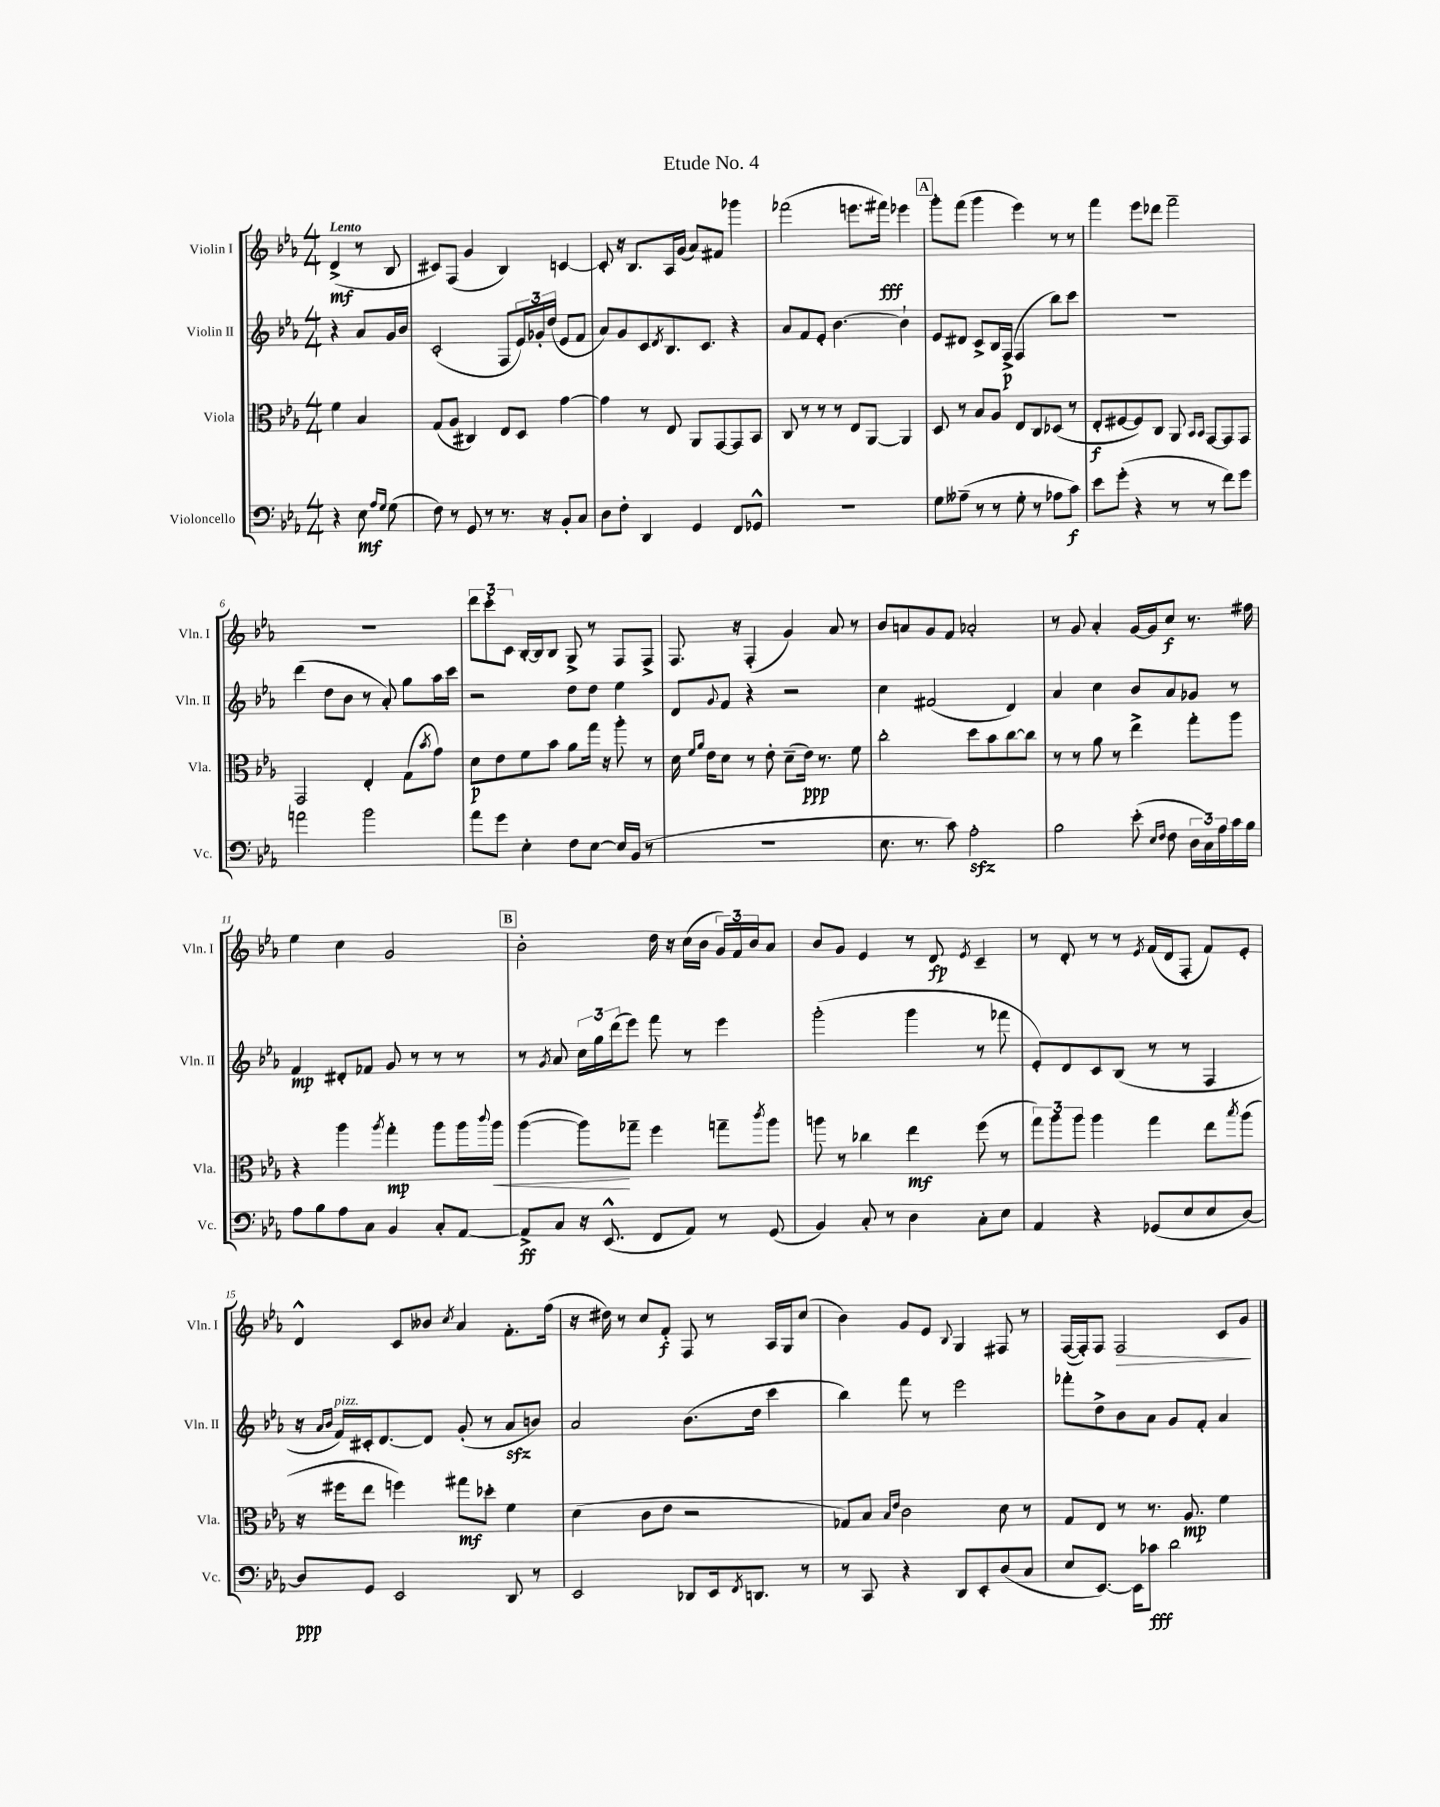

**kern	**dynam	**kern	**dynam	**kern	**dynam	**kern	**dynam
*part4	*part4	*part3	*part3	*part2	*part2	*part1	*part1
*staff4	*staff4	*staff3	*staff3	*staff2	*staff2	*staff1	*staff1
*I"Violoncello	*	*I"Viola	*	*I"Violin II	*	*I"Violin I	*
*I'Vc.	*	*I'Vla.	*	*I'Vln. II	*	*I'Vln. I	*
*clefF4	*	*clefC3	*	*clefG2	*	*clefG2	*
*k[b-e-a-]	*	*k[b-e-a-]	*	*k[b-e-a-]	*	*k[b-e-a-]	*
*M4/4	*	*M4/4	*	*M4/4	*	*M4/4	*
=	=	=	=	=	=	=	=
!	!	!	!	!	!	!LO:TX:a:B:t=Lento	!
4r	.	4f\	.	4r	.	(4d^/	mf
8E-\	mf	4B-/	.	8a-/L	.	8r	.
16qqA-/LL	.	.	.	.	.	.	.
16qqG/JJ	.	.	.	.	.	.	.
(8G\	.	.	.	16g/L	.	8B-/	.
.	.	.	.	16b-/JJ	.	.	.
=1	=1	=1	=1	=1	=1	=1	=1
8F\)	.	(8G/L	.	(2c'/	.	8c#X/L)	.
8r	.	8A-/J	.	.	.	(8F/J	.
8GG/	.	4C#X/)	.	.	.	4g/	.
8r	.	.	.	.	.	.	.
8.r	.	8E-/L	.	8F/L	.	4B-/)	.
.	.	8D/J	.	24e-/L)	.	.	.
.	.	.	.	24g-X'/	.	.	.
16r	.	.	.	.	.	.	.
.	.	.	.	(24dd/JJ	.	.	.
8BB-'/L	.	[4g\	.	8e-/L	.	[4cn/	.
8C/J	.	.	.	8f/J	.	.	.
=2	=2	=2	=2	=2	=2	=2	=2
8D\L	.	4g\]	.	8a-/L)	.	8c'/]	.
8F'\J	.	.	.	8g/	.	16r	.
.	.	.	.	.	.	8.B-/L	.
4DD/	.	8r	.	8c/	.	.	.
.	.	.	.	8qd/	.	.	.
.	.	8E-/	.	8.B-/	.	16A-/L	.
.	.	.	.	.	.	(16g/JJ	.
4GG/	.	8AA-/L	.	.	.	8a-/L)	.
.	.	.	.	8.c/J	.	.	.
.	.	[8GG/	.	.	.	8f#X/J	.
8FF/L	.	8GG/]	.	4r	.	4ggg-X\	.
8GG-X^^/J	.	8BB-/J	.	.	.	.	.
=3	=3	=3	=3	=3	=3	=3	=3
1r	.	8C/	.	8a-/L	.	(2fff-X\	.
.	.	8r	.	8f/	.	.	.
.	.	8r	.	8e-'/J	.	.	.
.	.	8r	.	[4.b-\	.	.	.
.	.	8E-/L	.	.	.	8.eeen\L	.
.	.	[8AA-/J	.	.	.	.	.
.	.	.	.	.	.	16fff#X\Jk)	fff
.	.	4AA-/]	.	4b-`\]	.	4eee-X\	.
!!LO:REH:place=s1:t=A
=4	=4	=4	=4	=4	=4	=4	=4
8G\L	.	8D/	.	8e-/L	.	8ggg'\L	.
(8A--X~\J	.	8r	.	8d#X/J	.	(8fff\J	.
8r	.	8B-/L	.	8c^/L	.	4ggg\	.
8r	.	8A-/J	.	16B-/L	.	.	.
.	.	.	.	(16F^/JJ	p	.	.
8G'\	.	8E-/L	.	4F/	.	4eee-\)	.
8r	.	8C/	.	.	.	.	.
8A-X\L	.	(8D-X/J	.	8bb-\L)	.	8r	.
8c\J)	f	8r	.	8ccc\J	.	8r	.
=5	=5	=5	=5	=5	=5	=5	=5
8e-\L	.	8E-'/L	f	1r	.	4fff\	.
(8g'\J	.	[8F#X/	.	.	.	.	.
4r	.	8F#/])	.	.	.	8eee-\L	.
.	.	8C/J	.	.	.	8ddd-X\J	.
8r	.	8AA-/	.	.	.	2fff~\	.
.	.	16qqBB-/LL	.	.	.	.	.
.	.	16qqBB-/JJ	.	.	.	.	.
8r	.	[8GG/L	.	.	.	.	.
8f\L)	.	8GG/]	.	.	.	.	.
8g\J	.	8GG/J	.	.	.	.	.
!!LO:LB:g=z
=6	=6	=6	=6	=6	=6	=6	=6
2an\	.	2GG/	.	(4ddd\	.	1r	.
.	.	.	.	8dd\L	.	.	.
.	.	.	.	8b-\J	.	.	.
2b-\	.	4E-'/	.	8r	.	.	.
.	.	.	.	8a-'/)	.	.	.
.	.	(8G\L	.	8gg\L	.	.	.
.	.	8qb-/	.	.	.	.	.
.	.	8g\J)	.	16aa-\L	.	.	.
.	.	.	.	16ccc\JJ	.	.	.
=7	=7	=7	=7	=7	=7	=7	=7
8a-\L	.	8d\L	p	2r	.	12ddd\L	.
.	.	.	.	.	.	12ccc'\	.
8g\J	.	8e-\	.	.	.	.	.
.	.	.	.	.	.	12c\J	.
4E-'\	.	8f\	.	.	.	[16B-'/LL	.
.	.	.	.	.	.	16B-/J]	.
.	.	8b-\J	.	.	.	8B-/J	.
8F\L	.	8a-\L	.	8dd\L	.	8G^/	.
[8E-\J	.	16gg\Jk	.	8dd\J	.	8r	.
.	.	16r	.	.	.	.	.
16E-/LL]	.	8aa-'\	.	4ee-\	.	8F/L	.
(16BB-/JJ	.	.	.	.	.	.	.
8r	.	8r	.	.	.	8F^/J	.
=8	=8	=8	=8	=8	=8	=8	=8
1r	.	16d\	.	8d/L	.	8.F/	.
.	.	16qqf/LL	.	.	.	.	.
.	.	16qqa-/JJ	.	.	.	.	.
.	.	16e-\KL	.	.	.	.	.
.	.	.	.	8qqg/	.	.	.
.	.	8d\J	.	8f/J	.	.	.
.	.	.	.	.	.	16r	.
.	.	8r	.	4r	.	(4F'/	.
.	.	8e-'\	.	.	.	.	.
.	.	(8d~\L	.	2r	.	4g/)	.
.	.	16e-\Jk)	ppp	.	.	.	.
.	.	8.r	.	.	.	.	.
.	.	.	.	.	.	8a-/	.
.	.	8f\	.	.	.	8r	.
=9	=9	=9	=9	=9	=9	=9	=9
8.E-\	.	2cc'\	.	4cc\	.	8b-/L	.
.	.	.	.	.	.	8an/	.
8.r	.	.	.	.	.	.	.
.	.	.	.	(2f#X/	.	8g/	.
8c\)	.	.	.	.	.	8f/J	.
2A-zz'\	.	8dd\L	.	.	.	2a-X'/	.
.	.	8b-\	.	.	.	.	.
.	.	[8cc\	.	4d/)	.	.	.
.	.	8cc\J]	.	.	.	.	.
=10	=10	=10	=10	=10	=10	=10	=10
2B-\	.	8r	.	4a-/	.	8r	.
.	.	8r	.	.	.	8g/	.
.	.	8a-\	.	4cc\	.	4a-'/	.
.	.	8r	.	.	.	.	.
(8e-'\	.	4ee-^\	.	8b-/L	.	[16g/LL	.
.	.	.	.	.	.	16g/J]	.
16qqE-/LL	.	.	.	.	.	.	.
16qqF/JJ	.	.	.	.	.	.	.
8F\	.	.	.	8a-/	.	8cc/J	f
24D\LL	.	8gg'\L	.	8g-X/J	.	8.r	.
24C\)	.	.	.	.	.	.	.
24A-\	.	.	.	.	.	.	.
16c\	.	8aa-\J	.	8r	.	.	.
16B-\JJ	.	.	.	.	.	16ff#X\	.
!!LO:LB:g=z
=11	=11	=11	=11	=11	=11	=11	=11
8A-\L	.	4r	.	4f/	mp	4ee-\	.
8B-\	.	.	.	.	.	.	.
8A-\	.	4aa-\	.	8d#X'/L	.	4cc\	.
8C\J	.	.	.	8f-X/J	.	.	.
.	.	8qaa-/	.	.	.	.	.
4BB-/	.	4gg'\	mp	8g/	.	2g/	.
.	.	.	.	8r	.	.	.
8C'/L	.	8aa-\L	.	8r	.	.	.
[8AA-/J	.	16aa-\L	.	8r	.	.	.
.	.	8qqccc/	.	.	.	.	.
!	!	!	!LO:HP:b	!	!	!	!
.	.	16aa-\JJ	<	.	.	.	.
!!LO:REH:place=s1:t=B
=12	=12	=12	=12	=12	=12	=12	=12
8AA-^/L]	ff	([4aa-\	.	8r	.	2b-'\	.
.	.	.	.	8qg/	.	.	.
8C/J	.	.	.	8a-/	.	.	.
16r	.	8aa-\L])	.	24cc\LL	.	.	.
.	.	.	.	24gg\	.	.	.
(8.EE-^^/	.	.	.	.	.	.	.
.	.	.	.	(24ddd\J	.	.	.
.	.	8gg-X~\J	[	8eee-\J)	.	.	.
8FF/L	.	4ff\	.	8fff\	.	16dd\	.
.	.	.	.	.	.	16r	.
8AA-/J)	.	.	.	8r	.	(16cc\LL	.
.	.	.	.	.	.	16b-\JJ	.
8r	.	8ggn~\L	.	4eee-\	.	24g/LL)	.
.	.	.	.	.	.	24f/	.
.	.	.	.	.	.	24b-/J	.
.	.	8qccc/	.	.	.	.	.
(8GG/	.	8aa-\J	.	.	.	8a-/J	.
=13	=13	=13	=13	=13	=13	=13	=13
4BB-/)	.	8aan\	.	(2ggg'\	.	8b-/L	.
.	.	8r	.	.	.	8g/J	.
8C'/	.	4cc-X\	.	.	.	4e-/	.
8r	.	.	.	.	.	.	.
4D\	.	4ee-\	mf	4ggg\	.	8r	.
.	.	.	.	.	.	8d/	fp
.	.	.	.	.	.	8qe-/	.
8C'\L	.	(8ff\	.	8r	.	4c~/	.
8E-\J	.	8r	.	8fff-X\	.	.	.
=14	=14	=14	=14	=14	=14	=14	=14
4AA-/	.	12gg\L)	.	8e-'/L)	.	8r	.
.	.	12aa-\	.	.	.	.	.
.	.	.	.	8d/	.	8d'/	.
.	.	12aa-\J	.	.	.	.	.
4r	.	4aa-\	.	8c/	.	8r	.
.	.	.	.	(8B-/J	.	8r	.
.	.	.	.	.	.	8qe-/	.
(8GG-X/L	.	4gg\	.	8r	.	(16f/LL	.
.	.	.	.	.	.	16d/J	.
8E-/	.	.	.	8r	.	8F'/J	.
8E-/	.	8ee-\L	.	4F/	.	8f/L)	.
.	.	8qbb-/	.	.	.	.	.
[8D/J)	.	(8aa-\J	.	.	.	8e-'/J	.
!!LO:LB:g=z
=15	=15	=15	=15	=15	=15	=15	=15
8D/L]	ppp	16r	.	16r	.	4d^^/	.
.	.	.	.	16qqa-/LL	.	.	.
.	.	.	.	16qqb-/JJ	.	.	.
!	!	!	!	!LO:TX:a:i:t=pizz.	!	!	!
.	.	16ff#X\KL	.	16f/LL)	.	.	.
8GG/J	.	8ee-\J	.	16c#X'/J	.	.	.
.	.	.	.	[8.d/	.	.	.
2EE-/	.	4ffn\)	.	.	.	8c/L	.
.	.	.	.	8d/J]	.	8b--X/J	.
.	.	.	.	.	.	8qcc/	.
.	.	8gg#X\L	mf	(8g'/	.	4a-/	.
.	.	8dd-X'\J	.	8r	.	.	.
8DD/	.	4f\	.	8a-zz/L	.	8.f'\L	.
8r	.	.	.	8bn/J)	.	.	.
.	.	.	.	.	.	(16ff\Jk	.
=16	=16	=16	=16	=16	=16	=16	=16
2EE-/	.	(4d\	.	2a-/	.	16r	.
.	.	.	.	.	.	16dd#X\)	.
.	.	.	.	.	.	8r	.
.	.	8c\L	.	.	.	8cc/L	.
.	.	8e-\J	.	.	.	8f'/J	f
8DD-X/L	.	2r	.	(8.b-\L	.	8F/	.
16EE-/k	.	.	.	.	.	8r	.
8qFF/	.	.	.	.	.	.	.
8.DDn/J	.	.	.	16dd\Jk	.	.	.
.	.	.	.	4ccc\	.	16A-/LL	.
.	.	.	.	.	.	16G/J	.
8r	.	.	.	.	.	(8cc/J	.
=17	=17	=17	=17	=17	=17	=17	=17
8r	.	8G-X/L)	.	4bb-\)	.	4b-\)	.
8CC/	.	8B-/J	.	.	.	.	.
.	.	16qqB-/LL	.	.	.	.	.
.	.	16qqe-/JJ	.	.	.	.	.
4r	.	2c\	.	8fff\	.	8g/L	.
.	.	.	.	8r	.	8e-/J	.
.	.	.	.	.	.	8qqB-/	.
8DD/L	.	.	.	2eee-\	.	4G/	.
8EE-'/	.	.	.	.	.	.	.
(8D/	.	8d\	.	.	.	8F#X/	.
8C/J	.	8r	.	.	.	8r	.
=18	=18	=18	=18	=18	=18	=18	=18
8E-/L	.	8G/L	.	8fff-X'\L	.	([16F/LL	.
.	.	.	.	.	.	16F'/J])	.
[8.EE-/J)	.	8E-/J	.	8dd^\	.	8F/J	.
!	!	!	!	!	!	!	!LO:HP:b
.	.	8r	.	8b-\	.	2F/	>
16EE-\KL]	.	.	.	.	.	.	.
8c-X\J	fff	8.r	.	8a-\J	.	.	.
2d\	.	.	.	8g/L	.	.	.
.	.	8.A-/	mp	.	.	.	.
.	.	.	.	8f'/J	.	.	.
.	.	4f\	.	4a-/	.	8c/L	.
.	.	.	.	.	.	8g/J	.
.	.	.	.	.	.	.	]
==	==	==	==	==	==	==	==
*-	*-	*-	*-	*-	*-	*-	*-
